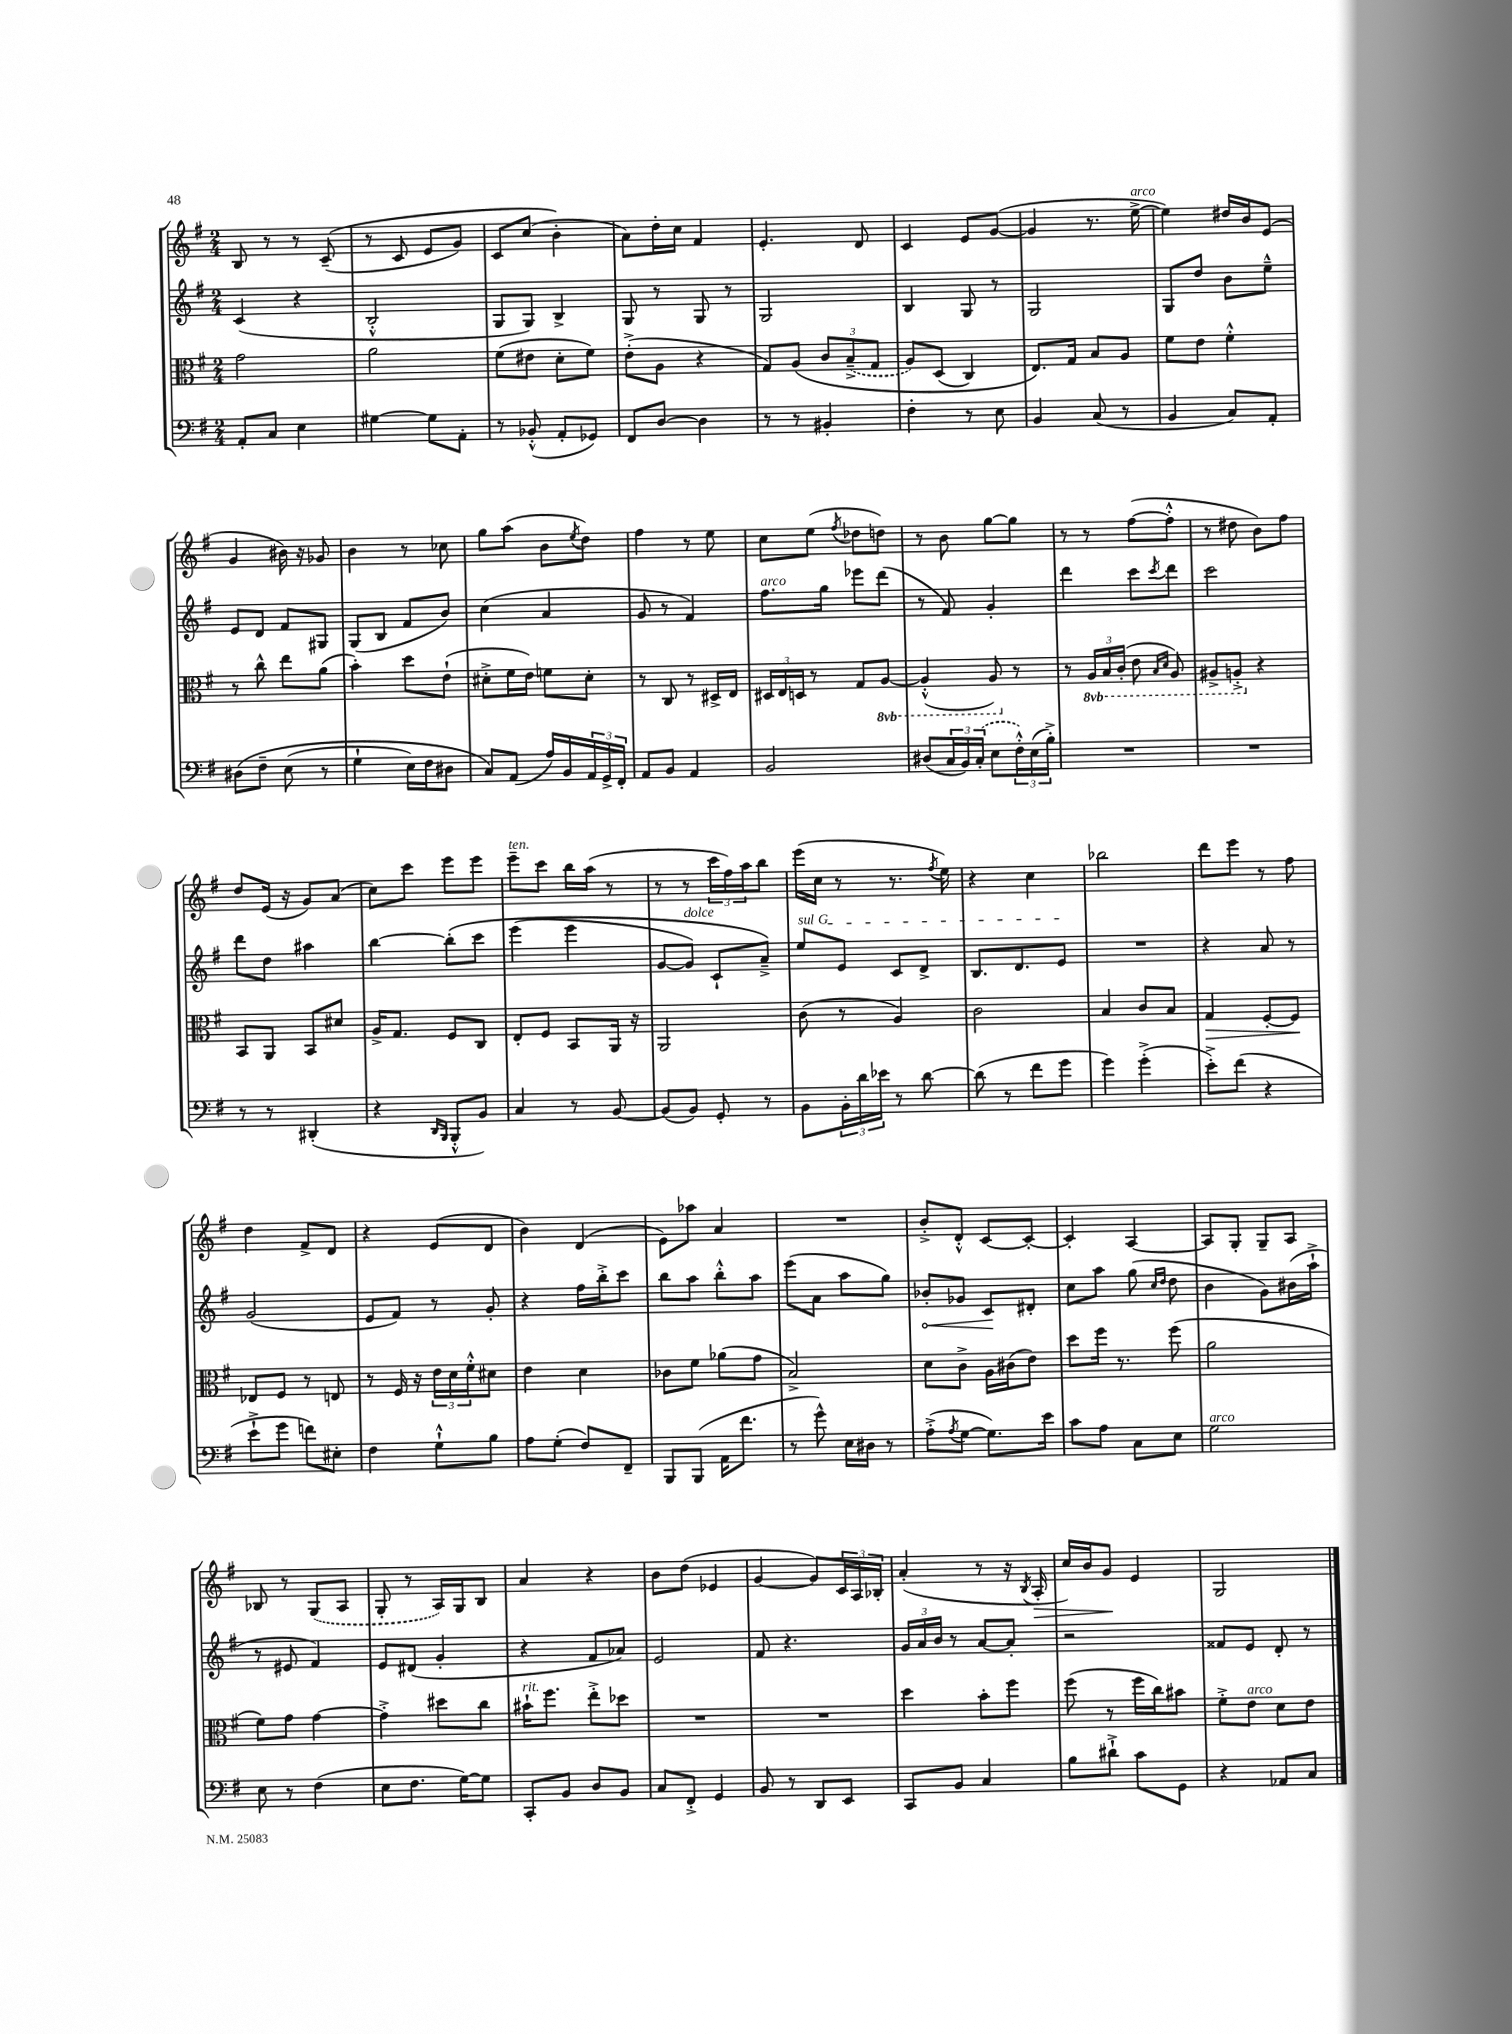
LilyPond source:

<<
\new StaffGroup <<
\new Staff = "s0" {
    \clef treble \key g \major \numericTimeSignature \time 2/4
    b8 r8 r8 c'8--(\( |
    r8 c'8 e'8 g'8) |
    c'8 c''8( b'4-.\) |
    a'8) d''16-. c''16 fis'4 |
    e'4.-. d'8 |
    c'4 e'8 g'8~( |
    g'4 r8. e''16~->^\markup { \italic "arco" } |
    e''4) dis''16 b'16 e'8( |
    g'4 bis'16) r16 ges'8 |
    b'4 r8 ces''8 |
    g''8 a''8( b'8 \acciaccatura { e''8 } d''8) |
    fis''4 r8 e''8 |
    c''8 e''8( \acciaccatura { fis''8 } des''8 d''8) |
    r8 b'8 g''8~ g''8 |
    r8 r8 fis''8~( fis''8-.-^ |
    r8 dis''8 b'8) fis''8 |
    d''8 e'16( r16 g'8) a'8( |
    c''8) c'''8 e'''8 e'''8 |
    e'''8--^\markup { \italic "ten." } c'''8 b''16 a''16( r8 |
    r8 r8 \tuplet 3/2 { c'''16 fis''16) a''16 } b''8 |
    e'''16( c''16 r8 r8. \acciaccatura { fis''8 } e''16) |
    r4 c''4 |
    bes''2 |
    d'''8 e'''8 r8 fis''8 |
    d''4 fis'8-> d'8 |
    r4 e'8( d'8 |
    b'4) d'4( |
    e'8) aes''8 a'4 |
    R2 |
    b'8-.-> d'8-.-^ c'8~ c'8~-. |
    c'4-. a4~ |
    a8 g8-. g8-- a8 |
    bes8 r8 \once \slurDashed g8( a8 |
    g8-. r8 a16) g16 b8 |
    a'4 r4 |
    b'8 d''8( ees'4 |
    g'4~ g'8) \tuplet 3/2 { c'16 a16 bes16-. } |
    a'4-.( r8 r16 \acciaccatura { b8 } a16-.\> |
    c''16) b'16 g'8\! e'4 |
    g2 \bar "|." |
}
\new Staff = "s1" {
    \clef treble \key g \major \numericTimeSignature \time 2/4
    c'4( r4 |
    b2-.-^ |
    g8 g8) b4-> |
    g8 r8 g8 r8 |
    g2 |
    b4 g8 r8 |
    g2 |
    g8 d''8 b'8 e''8---^ |
    e'8 d'8 fis'8 gis8 |
    g8( b8 fis'8 b'8) |
    c''4( a'4 |
    g'8 r8 fis'4) |
    fis''8.^\markup { \italic "arco" } g''16 ees'''8 d'''8( |
    r8 fis'8) g'4-. |
    d'''4 c'''8 \acciaccatura { c'''8 } d'''8 |
    c'''2 |
    d'''8 d''8 ais''4 |
    b''4~ b''8-.\( c'''8 |
    e'''4( e'''4 |
    g'8~ g'8^\markup { \italic "dolce" }) c'8-! a'8--->\) |
    \once \override TextSpanner.bound-details.left.text = \markup { \italic "sul G" } e''8\startTextSpan e'8 c'8 d'8-> |
    b8. d'8. e'8\stopTextSpan |
    R2 |
    r4 a'8 r8 |
    g'2( |
    e'8 fis'8) r8 g'8-. |
    r4 fis''16 b''16-.-> c'''8 |
    b''8 a''8 b''8-.-^ a''8 |
    e'''8( a'8 a''8 g''8) |
    \once \override Hairpin.circled-tip = ##t bes'8-.\< ges'8 c'8\! dis'8-. |
    c''8 a''8 g''8( \grace { c''16 d''16 } d''8 |
    b'4 g'8) bis'16( a''16-!-> |
    r8 eis'8 fis'4) |
    e'8 dis'8( g'4-. |
    r4 fis'8 aes'8) |
    e'2 |
    fis'8 r4. |
    \tuplet 3/2 { g'16 a'16 b'16 } r8 a'8~ a'8-. |
    r2 |
    fisis'8 e'8 d'8-. r8 \bar "|." |
}
\new Staff = "s2" {
    \clef alto \key g \major \numericTimeSignature \time 2/4 \set Staff.ottavationMarkups = #ottavation-simple-ordinals
    g'2 |
    a'2 |
    fis'8( eis'8 d'8-. fis'8) |
    e'8-.->( a8 r4 |
    g8) a8\( \tuplet 3/2 { c'8 \once \slurDashed b8--->( g8 } |
    a8) d8( c4) |
    e8.\) g16 b8 a8 |
    fis'8 e'8 fis'4-.-^ |
    r8 c''8-^ e''8 a'8( |
    b'4-.) d''8 e'8-!( |
    dis'8-.-> fis'16 e'16) f'8 dis'8-. |
    r8 c8 r8 dis16-> e16 |
    \tuplet 3/2 { dis16 e16 d16 } r8 g8 \ottava #-1 a,8~ |
    a,4-.-^( a,8) \ottava #0 r8 |
    r8 \tuplet 3/2 { \ottava #-1 a,16 b,16 c16-.( } e8 \grace { b,16 d16 } a,8) |
    ais,8-> a,8-.-> \ottava #0 r4 |
    b,8 a,8 b,8 dis'8 |
    a16-> g8. fis8 c8 |
    e8-. fis8 b,8 a,16 r16 |
    a,2 |
    c'8( r8 a4) |
    c'2 |
    b4 c'8 b8 |
    g4\> fis8~-. fis8\! |
    ees8 fis8 r8 e8 |
    r8 fis16 r16 \tuplet 3/2 { e'16 d'16 fis'16-.-^ } dis'8 |
    e'4 d'4 |
    ces'8 fis'8 aes'8( g'8 |
    b2->) |
    d'8 c'8-> a16 cis'16( e'8) |
    d''8 fis''16 r8. fis''8( |
    a'2 |
    fis'8) g'8 g'4~ |
    g'4-.-> dis''8 c''8 |
    bis'16-!^\markup { \italic "rit." } fis''8. e''8-.-> des''8 |
    R2 |
    R2 |
    d''4 b'8-. fis''8 |
    fis''8( r8 fis''16 c''16) bis'8 |
    fis'8-.-> e'8^\markup { \italic "arco" } d'8 e'8 \bar "|." |
}
\new Staff = "s3" {
    \clef bass \key g \major \numericTimeSignature \time 2/4
    a,8-. c8 e4 |
    gis4~ gis8 a,8-. |
    r8 bes,8-.-^( a,8-. ges,8) |
    fis,8 d8~ d4 |
    r8 r8 bis,4-. |
    fis4-. r8 e8 |
    b,4 c8( r8 |
    b,4 c8) a,8-. |
    dis8\( fis8-- e8( r8 |
    g4-! e16) fis16 dis8 |
    c8\) a,8( a16) b,16 \tuplet 3/2 { a,16 g,16-> fis,16-. } |
    a,8 b,8 a,4 |
    b,2 |
    dis8( \tuplet 3/2 { c16 b,16) \once \slurDashed c16-.( } e8 \tuplet 3/2 { fis16-.-^) e16( b16-.->) } |
    R2 |
    R2 |
    r8 r8 dis,4-.( |
    r4 \grace { d,16 b,,16 } b,,8-.-^ b,8) |
    c4 r8 b,8~ |
    b,8( b,8) g,8-. r8 |
    b,8 \tuplet 3/2 { b,16-. d'16 ees'16 } r8 d'8~ |
    d'8( r8 fis'8 g'8 |
    g'4) g'4-.->( |
    e'8-.->) fis'8( r4 |
    e'8-!-> g'8 f'8) eis8-. |
    fis4 g8-!-^ b8 |
    a8 g8-.( fis8) fis,8-- |
    b,,8 b,,8( a,16 fis'8. |
    r8 g'8-^) e16 dis16 r8 |
    a8-.->( \acciaccatura { a8 } g8~ g8.) e'16 |
    c'8 a8 c8 e8 |
    g2^\markup { \italic "arco" } |
    e8 r8 fis4( |
    e8 fis8. g16~) g8 |
    c,8-. b,8 d8 b,8 |
    c8 fis,8-.-> g,4 |
    b,8 r8 d,8 e,8 |
    c,8 b,8 c4 |
    b8 dis'8-!-> c'8 g,8 |
    r4 aes,8 c8 \bar "|." |
}
>>
>>
\layout { \context { \Score \remove "Bar_number_engraver" } }
